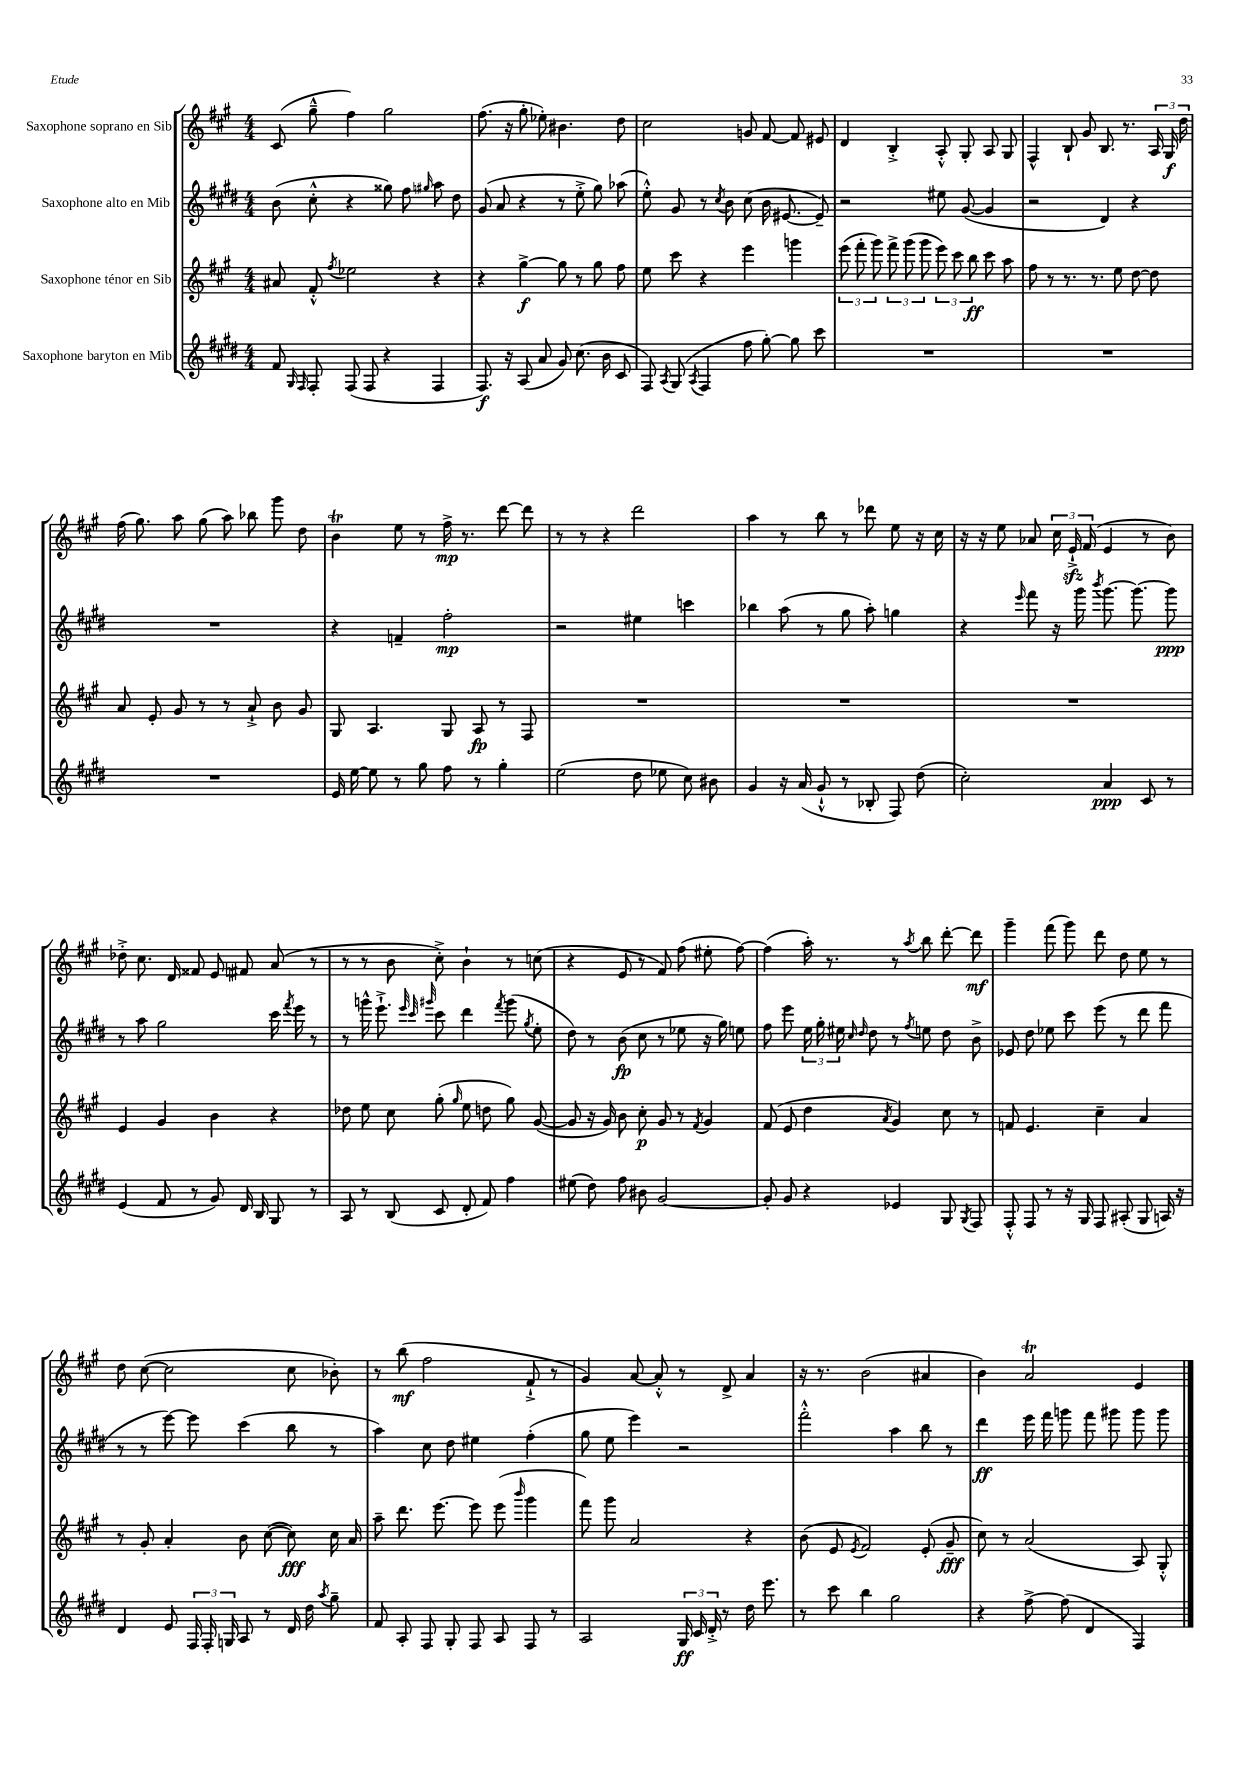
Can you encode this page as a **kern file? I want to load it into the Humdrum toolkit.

**kern	**dynam	**kern	**dynam	**kern	**dynam	**kern	**dynam
*part4	*part4	*part3	*part3	*part2	*part2	*part1	*part1
*staff4	*staff4	*staff3	*staff3	*staff2	*staff2	*staff1	*staff1
*I"Saxophone baryton en Mib	*	*I"Saxophone ténor en Sib	*	*I"Saxophone alto en Mib	*	*I"Saxophone soprano en Sib	*
*clefG2	*	*clefG2	*	*clefG2	*	*clefG2	*
*k[f#c#g#d#]	*	*k[f#c#g#]	*	*k[f#c#g#d#]	*	*k[f#c#g#]	*
*M4/4	*	*M4/4	*	*M4/4	*	*M4/4	*
=23	=23	=23	=23	=23	=23	=23	=23
8f#/	.	8a#X/	.	(8b\	.	(8c#/	.
16qqG#/	.	.	.	.	.	.	.
16qqF#/	.	.	.	.	.	.	.
8F#'/	.	8f#'^^/	.	8cc#'^^\	.	8gg#~^^\	.
.	.	8qff#/	.	.	.	.	.
(8F#/	.	2ee-X\	.	4r	.	4ff#\)	.
8F#/	.	.	.	.	.	.	.
4r	.	.	.	8gg##X\)	.	2gg#\	.
.	.	.	.	8ff#\	.	.	.
.	.	.	.	16qqgg#X/	.	.	.
4F#/	.	4r	.	8aa\	.	.	.
.	.	.	.	8dd#\	.	.	.
=24	=24	=24	=24	=24	=24	=24	=24
8.F#/)	f	4r	.	(8g#/	.	(8.ff#\	.
.	.	.	.	8a/	.	.	.
16r	.	.	.	.	.	16r	.
(8A/	.	[4gg#^\	f	4r	.	8gg#'\	.
8a/	.	.	.	.	.	8ee-X'\)	.
8g#/)	.	8gg#\]	.	8r	.	4.b#X\	.
(8.cc#\	.	8r	.	8ee'^\	.	.	.
.	.	8gg#\	.	8gg#\)	.	.	.
16b\	.	.	.	.	.	.	.
8c#/	.	8ff#\	.	(8aa-X\	.	8dd\	.
=25	=25	=25	=25	=25	=25	=25	=25
8F#/)	.	8ee\	.	8ee'^^\)	.	2cc#\	.
8qA/	.	.	.	.	.	.	.
(8G#/	.	8ccc#\	.	8g#/	.	.	.
8qA/	.	.	.	.	.	.	.
4F#/	.	4r	.	8r	.	.	.
.	.	.	.	8qcc#/	.	.	.
.	.	.	.	8b\	.	.	.
8ff#\	.	4eee\	.	(8cc#\	.	8gn/	.
[8gg#'\)	.	.	.	16b\	.	[8f#/	.
.	.	.	.	[8.e#X/	.	.	.
8gg#\]	.	4gggn\	.	.	.	8f#/]	.
8ccc#\	.	.	.	8e#~/])	.	8e#X/	.
=26	=26	=26	=26	=26	=26	=26	=26
1r	.	(12eee\	.	2r	.	4d/	.
.	.	12fff#'\	.	.	.	.	.
.	.	12ggg#\)	.	.	.	.	.
.	.	12fff#^\	.	.	.	4B'^/	.
.	.	(12ggg#\	.	.	.	.	.
.	.	12ggg#\	.	.	.	.	.
.	.	12eee\)	.	8ee#X\	.	8A'^^/	.
.	.	12ccc#\	.	.	.	.	.
.	.	.	.	([8g#/	.	8G#'/	.
.	.	12bb\	ff	.	.	.	.
.	.	8ccc#\	.	4g#/]	.	8A/	.
.	.	8aa\	.	.	.	8G#/	.
=27	=27	=27	=27	=27	=27	=27	=27
1r	.	8ff#\	.	2r	.	4F#^^/	.
.	.	8r	.	.	.	.	.
.	.	8.r	.	.	.	8B`/	.
.	.	.	.	.	.	8g#/	.
.	.	8.r	.	.	.	.	.
.	.	.	.	4d#/)	.	8.B/	.
.	.	8ee\	.	.	.	.	.
.	.	.	.	.	.	8.r	.
.	.	[8dd\	.	4r	.	.	.
.	.	8dd\]	.	.	.	24A/	.
.	.	.	.	.	.	24G#/	f
.	.	.	.	.	.	24dd\	.
!!LO:LB:g=z
=28	=28	=28	=28	=28	=28	=28	=28
1r	.	8a/	.	1r	.	(16ff#\	.
.	.	.	.	.	.	8.gg#\)	.
.	.	8e'/	.	.	.	.	.
.	.	8g#/	.	.	.	8aa\	.
.	.	8r	.	.	.	(8gg#\	.
.	.	8r	.	.	.	8aa\)	.
.	.	8a`^/	.	.	.	8bb-X\	.
.	.	8b\	.	.	.	8ggg#\	.
.	.	8g#/	.	.	.	8dd\	.
=29	=29	=29	=29	=29	=29	=29	=29
16e/	.	8G#/	.	4r	.	4bT\	.
[16ee\	.	.	.	.	.	.	.
8ee\]	.	4.A/	.	.	.	.	.
8r	.	.	.	4fn~/	.	8ee\	.
8gg#\	.	.	.	.	.	8r	.
8ff#\	.	8G#/	.	2ff#'\	mp	16ff#^\	mp
.	.	.	.	.	.	8.r	.
8r	.	8A/	fp	.	.	.	.
4gg#'\	.	8r	.	.	.	[8ddd\	.
.	.	8F#/	.	.	.	8ddd\]	.
=30	=30	=30	=30	=30	=30	=30	=30
(2ee\	.	1r	.	2r	.	8r	.
.	.	.	.	.	.	8r	.
.	.	.	.	.	.	4r	.
8dd#\	.	.	.	4ee#X\	.	2ddd\	.
8ee-X\	.	.	.	.	.	.	.
8cc#\)	.	.	.	4cccn\	.	.	.
8b#X\	.	.	.	.	.	.	.
=31	=31	=31	=31	=31	=31	=31	=31
4g#/	.	1r	.	4bb-X\	.	4aa\	.
16r	.	.	.	(8aa\	.	8r	.
(16a/	.	.	.	.	.	.	.
8g#`^^/	.	.	.	8r	.	8bb\	.
8r	.	.	.	8gg#\	.	8r	.
8B-X'/	.	.	.	8aa'\)	.	8ddd-X\	.
8F#/)	.	.	.	4ggn\	.	8ee\	.
(8dd#\	.	.	.	.	.	16r	.
.	.	.	.	.	.	16cc#\	.
=32	=32	=32	=32	=32	=32	=32	=32
2cc#'\)	.	1r	.	4r	.	16r	.
.	.	.	.	.	.	16r	.
.	.	.	.	.	.	8ee\	.
.	.	.	.	16qqeee/	.	.	.
.	.	.	.	8fff#\	.	8a-X/	.
.	.	.	.	16r	.	24cc#\	.
.	.	.	.	.	.	24ezz`^/	.
.	.	.	.	16ggg#\	.	.	.
.	.	.	.	.	.	(24f#/	.
.	.	.	.	8qbbb/	.	.	.
4a/	ppp	.	.	[8.ggg#\	.	4e/	.
.	.	.	.	8.ggg#\_	.	.	.
8c#/	.	.	.	.	.	8r	.
8r	.	.	.	8ggg#\]	ppp	8b\)	.
!!LO:LB:g=z
=33	=33	=33	=33	=33	=33	=33	=33
(4e/	.	4e/	.	8r	.	8dd-X'^\	.
.	.	.	.	8aa\	.	8.cc#\	.
8f#/	.	4g#/	.	2gg#\	.	.	.
.	.	.	.	.	.	16d/	.
8r	.	.	.	.	.	8f##X/	.
8g#/)	.	4b\	.	.	.	8e/	.
16d#/	.	.	.	.	.	8f#X/	.
16B/	.	.	.	.	.	.	.
8G#/	.	4r	.	16ccc#\	.	(8a/	.
.	.	.	.	8qfff#/	.	.	.
.	.	.	.	16eee\	.	.	.
8r	.	.	.	8r	.	8r	.
=34	=34	=34	=34	=34	=34	=34	=34
8A/	.	8dd-X\	.	8r	.	8r	.
8r	.	8ee\	.	16gggn^^\	.	8r	.
.	.	.	.	8.eee`^\	.	.	.
(8B/	.	8cc#\	.	.	.	8b\	.
.	.	.	.	32qqeee/	.	.	.
.	.	.	.	32qqccc#/	.	.	.
.	.	.	.	32qqggg#X/	.	.	.
8c#/	.	(8gg#'\	.	8ccc#\	.	8cc#'^\)	.
.	.	16qqgg#/	.	.	.	.	.
8d#'/	.	8ee\	.	4ddd#\	.	4b`\	.
8f#/)	.	8ddn\	.	.	.	.	.
.	.	.	.	8qfff#/	.	.	.
4ff#\	.	8gg#\)	.	(8ggg#\	.	8r	.
.	.	.	.	8qgg#/	.	.	.
.	.	([8g#/	.	8ee'\	.	(8ccn\	.
=35	=35	=35	=35	=35	=35	=35	=35
(8ee#X\	.	8g#/]	.	8dd#\)	.	4r	.
8dd#\)	.	16r	.	8r	.	.	.
.	.	16g#/)	.	.	.	.	.
8ff#\	.	8b\	.	(8b\	fp	8e/	.
8b#X\	.	8cc#'\	p	8cc#\	.	8r	.
[2g#/	.	8g#/	.	8r	.	8f#/)	.
.	.	8r	.	8ee-X\	.	(8ff#\	.
.	.	8qf#/	.	.	.	.	.
.	.	4g#/	.	16r	.	8ee#X'\	.
.	.	.	.	16gg#\)	.	.	.
.	.	.	.	8een\	.	[8ff#\)	.
=36	=36	=36	=36	=36	=36	=36	=36
8g#'/]	.	(8f#/	.	8ff#\	.	(4ff#\]	.
8g#/	.	8e/	.	8eee\	.	.	.
4r	.	4dd\	.	24ee\	.	16aa'\)	.
.	.	.	.	24gg#'\	.	.	.
.	.	.	.	.	.	8.r	.
.	.	.	.	24ee#X\	.	.	.
.	.	.	.	16qqcc#/	.	.	.
.	.	.	.	16qqdd#/	.	.	.
.	.	.	.	8dd#\	.	.	.
.	.	8qa/	.	.	.	.	.
4e-X/	.	4g#/)	.	8r	.	8r	.
.	.	.	.	8qff#/	.	8qaa/	.
.	.	.	.	8een\	.	8bb\	.
8G#/	.	8cc#\	.	8dd#\	.	[8ddd'\	.
8qG#/	.	.	.	.	.	.	.
8F#/	.	8r	.	8b^\	.	8ddd\]	mf
=37	=37	=37	=37	=37	=37	=37	=37
8F#'^^/	.	8fn/	.	8e-X/	.	4ggg#~\	.
8F#/	.	4.e/	.	8dd#\	.	.	.
8r	.	.	.	8ee-X\	.	(8fff#\	.
16r	.	.	.	8ccc#\	.	8ggg#\)	.
16G#/	.	.	.	.	.	.	.
8F#/	.	4cc#~\	.	(8eee\	.	8ddd\	.
(8A#X'/	.	.	.	8r	.	8dd\	.
8G#/	.	4a/	.	8ddd#\	.	8ee\	.
16An/)	.	.	.	8fff#\	.	8r	.
16r	.	.	.	.	.	.	.
!!LO:LB:g=z
=38	=38	=38	=38	=38	=38	=38	=38
4d#/	.	8r	.	8r	.	8dd\	.
.	.	8g#'/	.	8r	.	([8cc#\	.
8e/	.	4a'/	.	[8eee\)	.	2cc#\]	.
24F#/	.	.	.	8eee\]	.	.	.
24F#'/	.	.	.	.	.	.	.
24Gn/	.	.	.	.	.	.	.
8A/	.	8b\	.	(4ccc#\	.	.	.
8r	.	([8cc#\	.	.	.	.	.
16d#/	.	8cc#\])	fff	8bb\	.	8cc#\	.
16dd#\	.	.	.	.	.	.	.
8qaa/	.	.	.	.	.	.	.
8gg#~\	.	16cc#\	.	8r	.	8b-X'\)	.
.	.	16a/	.	.	.	.	.
=39	=39	=39	=39	=39	=39	=39	=39
8f#/	.	8aa~\	.	4aa\)	.	8r	.
8A'/	.	8.ddd\	.	.	.	(8bb\	mf
8F#/	.	.	.	8cc#\	.	2ff#\	.
.	.	[8.eee\	.	.	.	.	.
8G#'/	.	.	.	8dd#\	.	.	.
8F#/	.	8eee\]	.	4ee#X\	.	.	.
8A/	.	(8eee\	.	.	.	.	.
.	.	16qqbbb/	.	.	.	.	.
8F#/	.	4ggg#\	.	(4ff#'\	.	8f#`^/	.
8r	.	.	.	.	.	8r	.
=40	=40	=40	=40	=40	=40	=40	=40
2A/	.	8fff#\)	.	8gg#\	.	4g#/)	.
.	.	8ggg#\	.	8ee\	.	.	.
.	.	2a/	.	4eee\)	.	[8a/	.
.	.	.	.	.	.	8a'^^/]	.
24G#/	ff	.	.	2r	.	8r	.
24c#/	.	.	.	.	.	.	.
24d#'^/	.	.	.	.	.	.	.
8r	.	.	.	.	.	8d^/	.
16dd#\	.	4r	.	.	.	4a/	.
8.eee\	.	.	.	.	.	.	.
=41	=41	=41	=41	=41	=41	=41	=41
8r	.	(8b\	.	2fff#'^^\	.	16r	.
.	.	.	.	.	.	8.r	.
8ccc#\	.	8e/	.	.	.	.	.
.	.	8qe/	.	.	.	.	.
4bb\	.	2f#/)	.	.	.	(2b\	.
2gg#\	.	.	.	4aa\	.	.	.
.	.	(8e'/	.	8bb\	.	4a#X/	.
.	.	8g#~/	fff	8r	.	.	.
=42	=42	=42	=42	=42	=42	=42	=42
4r	.	8cc#\)	.	4ddd#\	ff	4b\)	.
.	.	8r	.	.	.	.	.
[8ff#^\	.	(2a/	.	16eee\	.	2aT/	.
.	.	.	.	16fff#\	.	.	.
(8ff#\]	.	.	.	8gggn\	.	.	.
4d#/	.	.	.	8fff#\	.	.	.
.	.	.	.	8ggg#X\	.	.	.
4F#/)	.	8A/)	.	8ggg#\	.	4e/	.
.	.	8G#'^^/	.	8ggg#\	.	.	.
==	==	==	==	==	==	==	==
*-	*-	*-	*-	*-	*-	*-	*-
